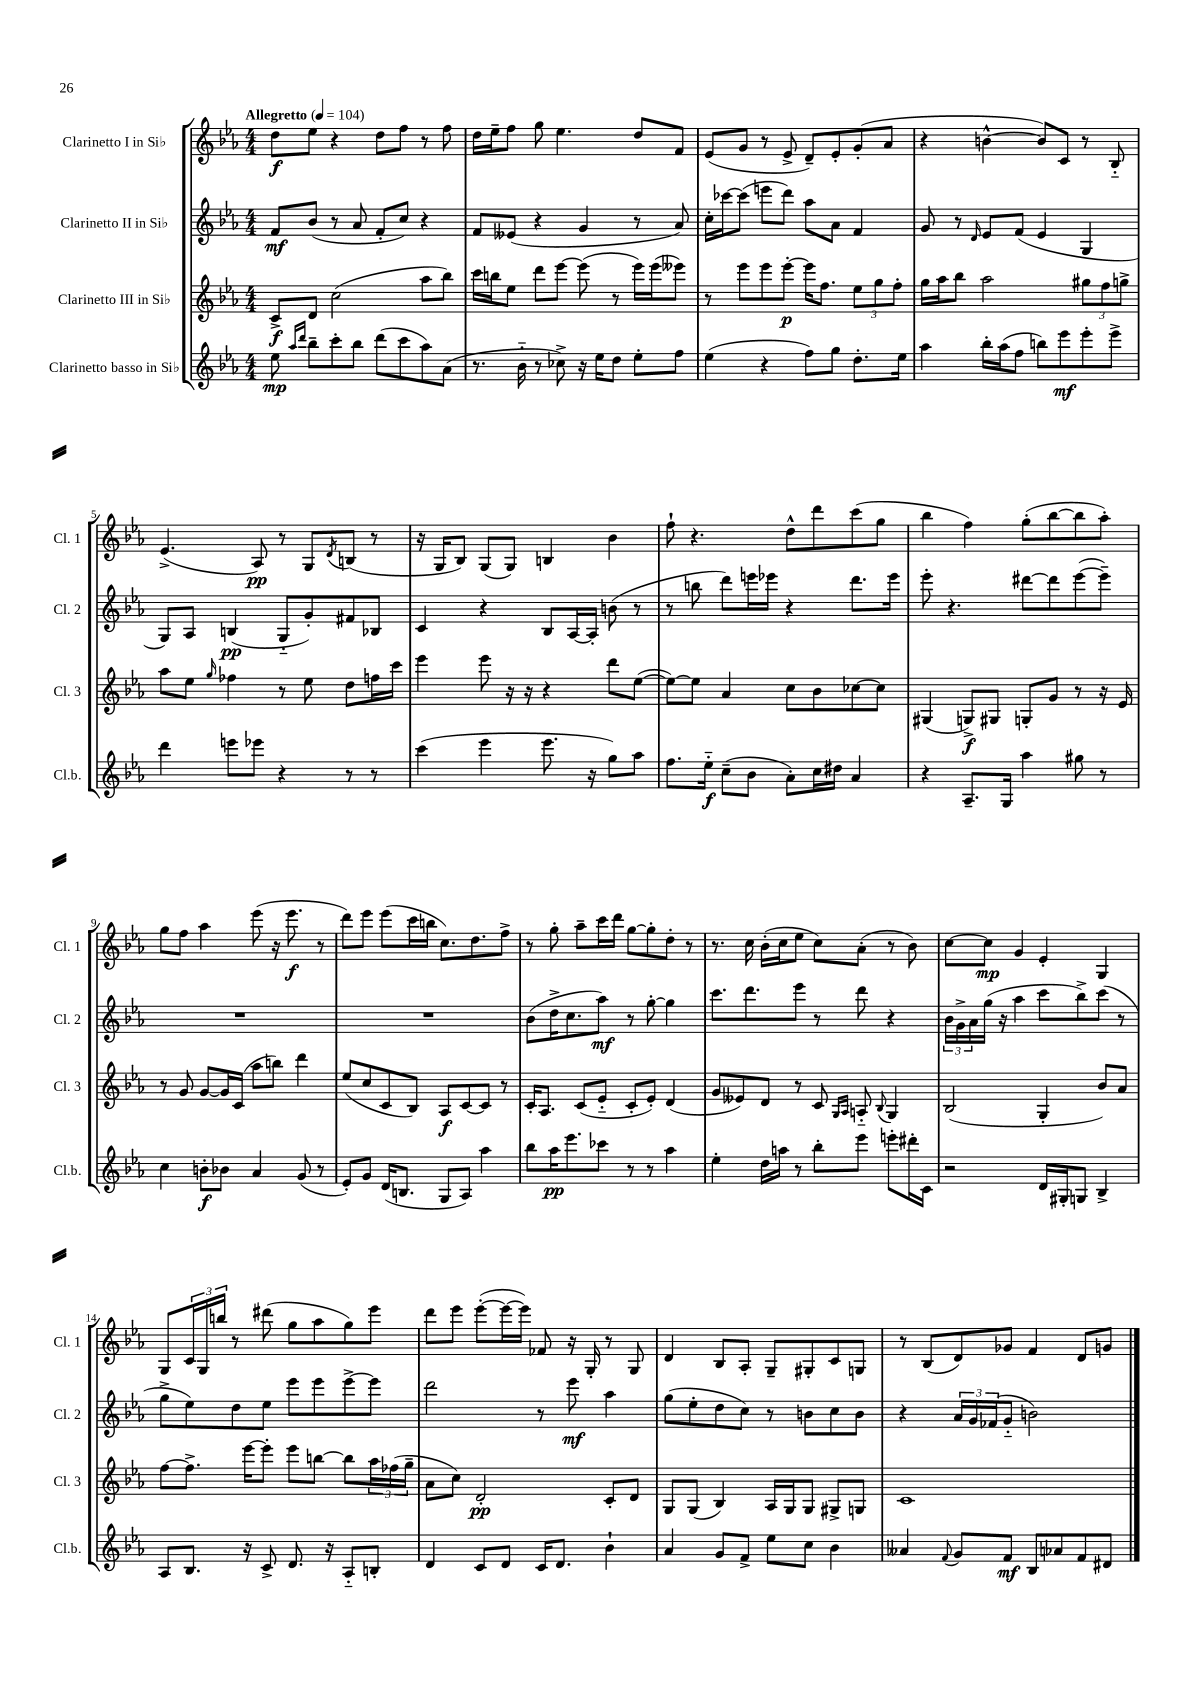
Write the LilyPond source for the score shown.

<<
\new StaffGroup <<
\new Staff = "s0" \with { instrumentName = "Clarinetto I in Sib" shortInstrumentName = "Cl. 1" } {
    \clef treble \key ees \major \numericTimeSignature \time 4/4 \tempo "Allegretto" 4 = 104
    d''8\f ees''8 r4 d''8 f''8 r8 f''8 |
    d''16 ees''16-- f''8 g''8 ees''4. d''8 f'8 |
    ees'8( g'8 r8 ees'8-> d'8--) ees'8-. g'8-.( aes'8 |
    r4 b'4~-^ b'8) c'8 r8 bes8-_ |
    ees'4.->( aes8\pp) r8 g8 \acciaccatura { d'8 } b8( r8 |
    r16 g16 bes8) g8( g8) b4 bes'4 |
    f''8-! r4. d''8-^ d'''8 c'''8( g''8 |
    bes''4 f''4) g''8-.( bes''8~ bes''8 aes''8-.) |
    g''8 f''8 aes''4 ees'''8( r16 ees'''8.\f r8 |
    d'''8) ees'''8 ees'''8( c'''16 b''16 c''8.) d''8. f''8-> |
    r8 g''8-. aes''8-- c'''16 d'''16 g''8~ g''8-. d''8-. r8 |
    r8. c''16 bes'16-.( c''16 ees''8 c''8) aes'8-.( r8 bes'8) |
    c''8~ c''8\mp g'4 ees'4-. g4 |
    g8 \tuplet 3/2 { c'16 g16 b''16 } r8 dis'''8( g''8 aes''8 g''8) ees'''8 |
    d'''8 ees'''8 ees'''8~-.( ees'''16~ ees'''16) fes'8 r16 g16-. r8 g8 |
    d'4 bes8 aes8-. g8-- gis8-. c'8 g8 |
    r8 bes8( d'8) ges'8 f'4 d'8 g'8 \bar "|." |
}
\new Staff = "s1" \with { instrumentName = "Clarinetto II in Sib" shortInstrumentName = "Cl. 2" } {
    \clef treble \key ees \major \numericTimeSignature \time 4/4
    f'8\mf bes'8( r8 aes'8 f'8-. c''8) r4 |
    f'8 eeses'8( r4 g'4 r8 aes'8) |
    c''16-. ces'''16~ ces'''8( e'''8 d'''8) aes''8 aes'8 f'4 |
    g'8 r8 \grace { d'16 } ees'8 f'8( ees'4 g4 |
    g8) aes8 b4\pp( g8-_ g'8-.) fis'8 bes8 |
    c'4 r4 bes8 aes16~ aes16-. b'8( r8 |
    r8 b''8 d'''8) e'''16 ees'''16 r4 d'''8. ees'''16 |
    ees'''8-. r4. dis'''8~ dis'''8 ees'''8~( ees'''8--) |
    R1 |
    R1 |
    bes'8( d''16-> c''8. aes''8\mf) r8 g''8~-. g''4 |
    c'''8. d'''8. ees'''8 r8 d'''8 r4 |
    \tuplet 3/2 { bes'16 g'16-> aes'16 } g''16( r16 aes''4 c'''8 bes''8->) c'''8( r8 |
    g''8-> ees''8) d''8 ees''8 ees'''8 ees'''8 ees'''8~-> ees'''8 |
    d'''2 r8 ees'''8\mf aes''4 |
    g''8( ees''8-. d''8 c''8) r8 b'8 c''8 b'8 |
    r4 \tuplet 3/2 { aes'16 g'16 fes'16( } g'8-_ b'2) \bar "|." |
}
\new Staff = "s2" \with { instrumentName = "Clarinetto III in Sib" shortInstrumentName = "Cl. 3" } {
    \clef treble \key ees \major \numericTimeSignature \time 4/4
    c'8->\f d'8 c''2( aes''8 bes''8) |
    c'''16 b''16 ees''8 d'''8 ees'''8~ ees'''8( r8 ees'''16) ees'''16( eeses'''8) |
    r8 ees'''8 ees'''8 ees'''8~-.\p ees'''16 f''8. \tuplet 3/2 { ees''8 g''8 f''8-. } |
    g''16 aes''16 bes''8 aes''2 \tuplet 3/2 { gis''8 f''8 g''8-> } |
    aes''8 ees''8 \grace { g''16 } fes''4 r8 ees''8 d''8 f''16 c'''16 |
    ees'''4 ees'''8 r16 r16 r4 d'''8 ees''8~( |
    ees''8~) ees''8 aes'4 c''8 bes'8 ces''8~ ces''8 |
    gis4( g8->\f) gis8 g8-. g'8 r8 r16 ees'16 |
    r8 g'8 g'8~ g'16 c'16( aes''8 b''8) d'''4 |
    ees''8( c''8 c'8 bes8) aes8\f c'8~ c'8 r8 |
    c'16-. aes8. c'8( ees'8-_ c'8-. ees'8-.) d'4( |
    g'8 eeses'8) d'8 r8 c'8 \grace { g16 aes16 } a8-_ \appoggiatura { bes8 } g4 |
    bes2( g4-. bes'8) aes'8 |
    f''8~ f''8.-> ees'''16~ ees'''8-. ees'''8 b''8~ b''8 \tuplet 3/2 { aes''16 fes''16( g''16-- } |
    aes'8 c''8) d'2-.\pp c'8-. d'8 |
    g8 g8( bes4) aes16 g16 g8 gis8-> g8 |
    c'1 \bar "|." |
}
\new Staff = "s3" \with { instrumentName = "Clarinetto basso in Sib" shortInstrumentName = "Cl.b." } {
    \clef treble \key ees \major \numericTimeSignature \time 4/4
    ees''8\mp \grace { aes''16 d'''16 } bes''8-- c'''8-. bes''8 d'''8( c'''8 aes''8) aes'8( |
    r8. bes'16-_ r8 ces''8->) r16 ees''16 d''8 ees''8-. f''8 |
    ees''4( r4 f''8) g''8 d''8.-. ees''16 |
    aes''4 bes''16-. aes''16( f''8 b''8) ees'''8\mf ees'''8-. ees'''8-> |
    d'''4 e'''8 ees'''8 r4 r8 r8 |
    c'''4( ees'''4 ees'''8. r16 g''8) aes''8 |
    f''8. ees''16-_\f c''8--( bes'8 aes'8-.) c''16 dis''16 aes'4 |
    r4 aes8.-- g16 aes''4 gis''8 r8 |
    c''4 b'8-.\f bes'8 aes'4 g'8( r8 |
    ees'8-.) g'8 d'16( b8. g8 aes8) aes''4 |
    bes''8 aes''16\pp ees'''8. ces'''8 r8 r8 aes''4 |
    ees''4-. d''16 a''16 r8 bes''8-. ees'''8 e'''8-. dis'''16-. c'16 |
    r2 d'16 gis16-. g8 bes4-> |
    aes8 bes8. r16 c'8-> d'8. r16 aes8-_ b8-. |
    d'4 c'8 d'8 c'16 d'8. bes'4-! |
    aes'4 g'8 f'8-> ees''8 c''8 bes'4 |
    aeses'4 \appoggiatura { f'8 } g'8 f'8\mf bes8 aes'8 f'8 dis'8 \bar "|." |
}
>>
>>
